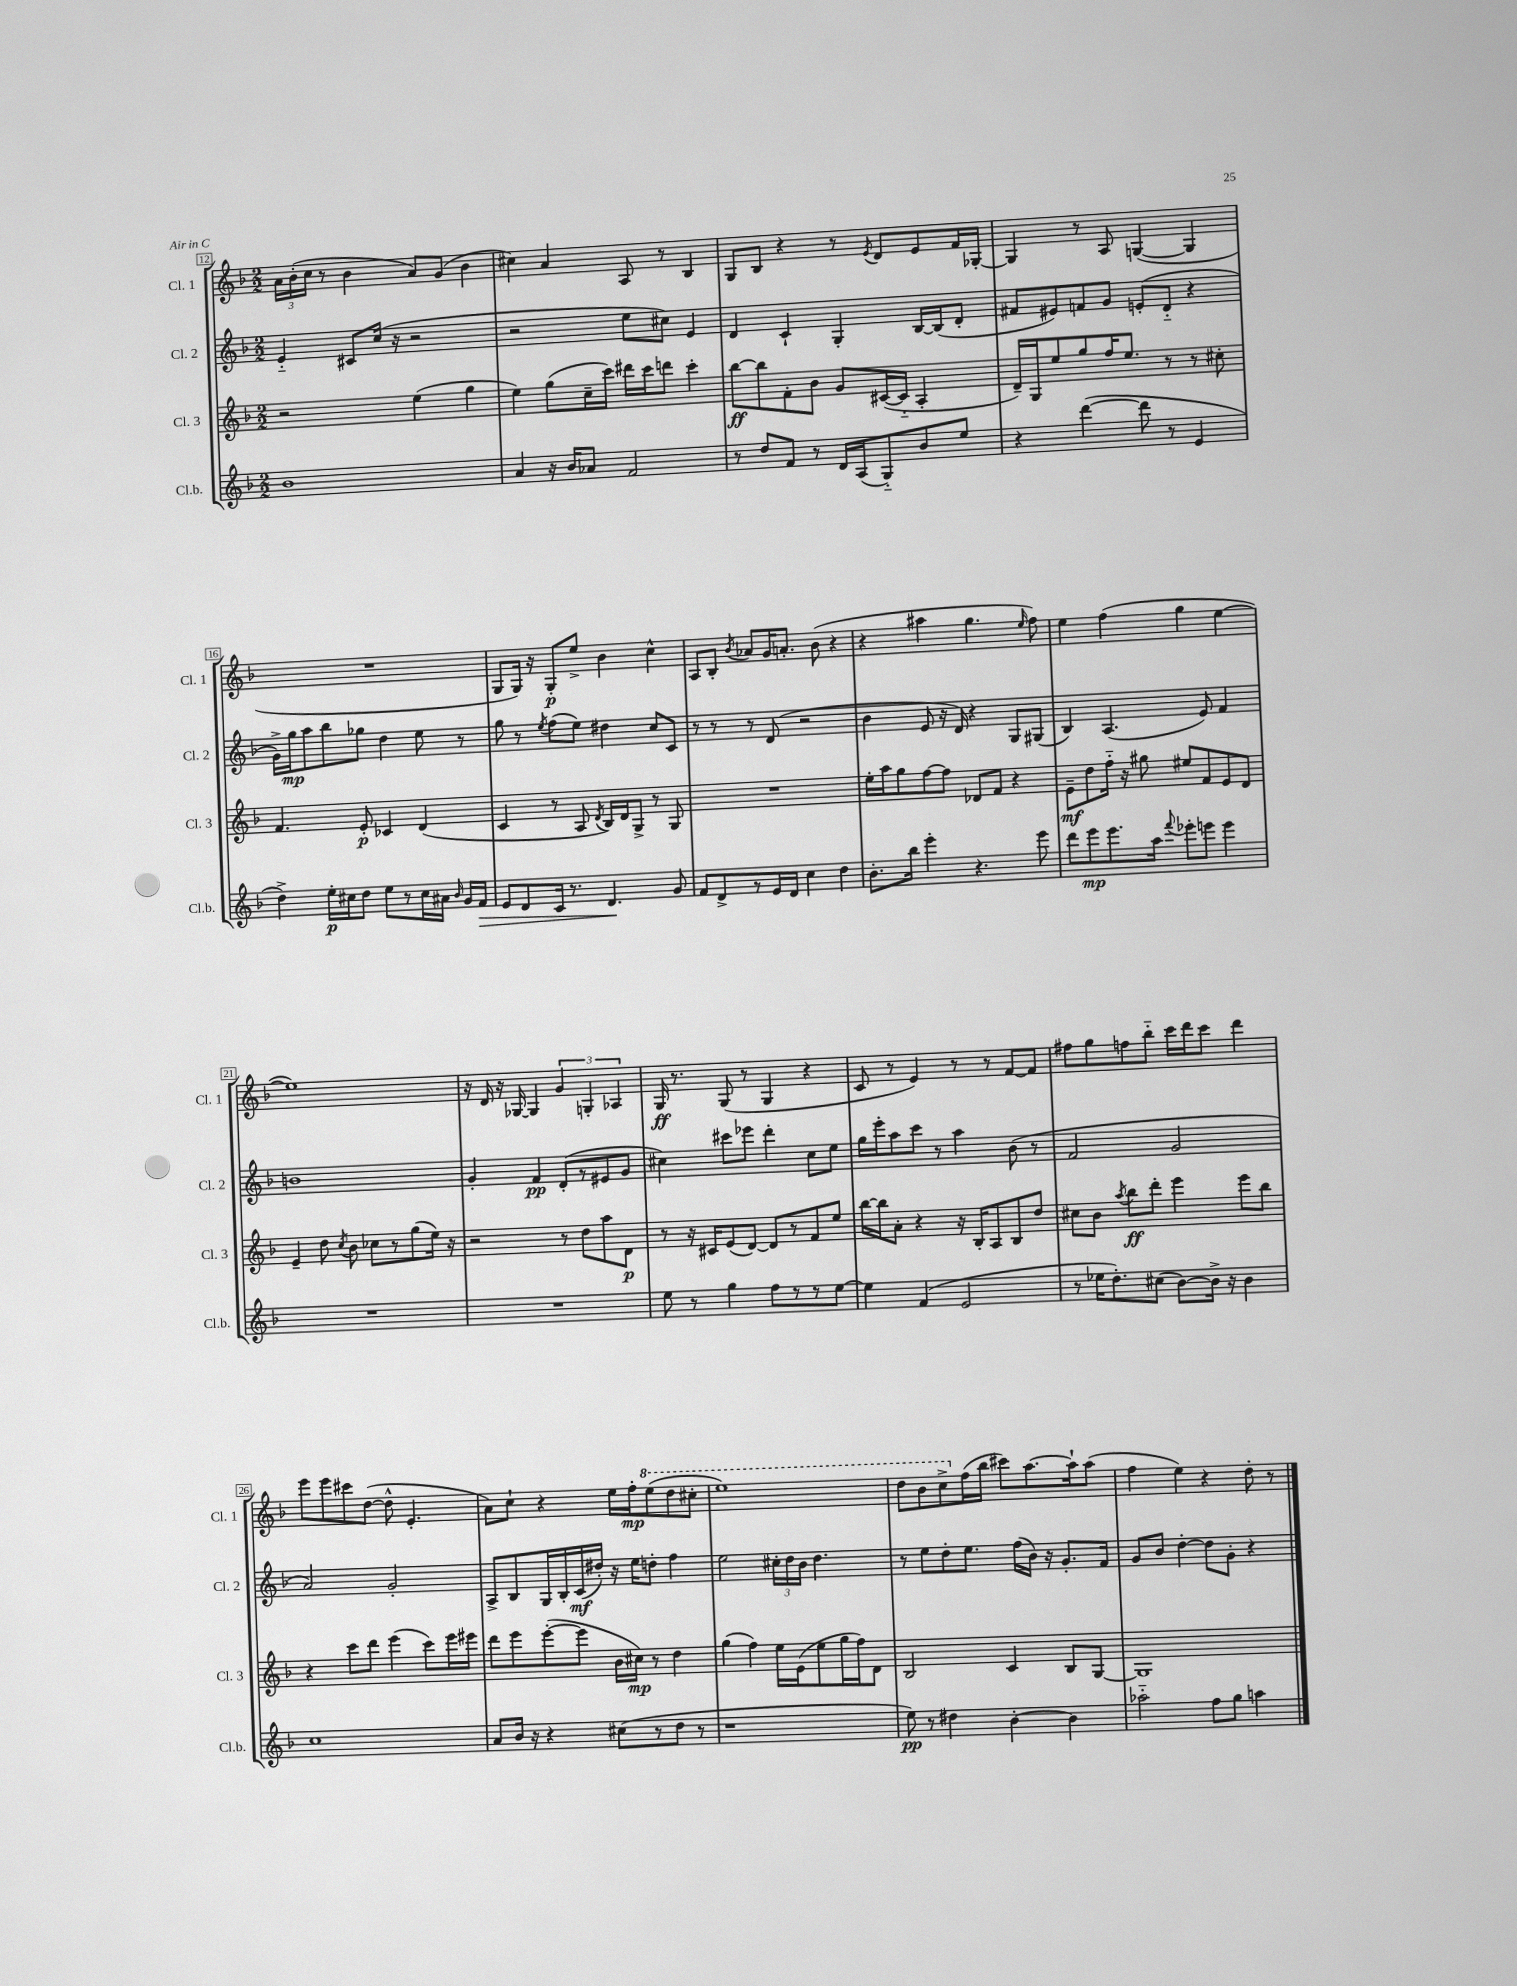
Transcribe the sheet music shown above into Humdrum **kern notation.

**kern	**kern	**kern	**kern
*staff4	*staff3	*staff2	*staff1
*clefG2	*clefG2	*clefG2	*clefG2
*k[b-]	*k[b-]	*k[b-]	*k[b-]
*M2/2	*M2/2	*M2/2	*M2/2
1b-	2r	4e'~	24a
.	.	.	(24b-'
.	.	.	24cc
.	.	.	8r
.	.	8c#	4b-
.	.	(16cc	.
.	.	16r	.
.	(4ee	2r	8a)
.	.	.	(8g
.	4gg	.	4b-
=	=	=	=
4a	4ee)	2r	4cc#)
16r	(8gg	.	4a
16b-	.	.	.
8a-	16cc~	.	.
.	16ccc)	.	.
2f	16ddd#	8ee	8A
.	16ccc	.	.
.	8ddd	8cc#)	8r
.	4ccc'	4e	4B-
=	=	=	=
8r	[8bb-	4d	8G
8dd	8bb-]	.	8B-
8f	8f'	4c`	4r
8r	8b-	.	.
16d	8g	4G'	8r
(16A	.	.	.
.	.	.	8qe
8G'~)	([16c#	.	8d
.	16c#'~]	.	.
8b-	4A'	[16B-	8e
.	.	(16B-]	.
8ee	.	8d'	16f
.	.	.	[16G-'
=	=	=	=
4r	16d~)	8f#	4G-]
.	16G	.	.
.	8ee	8e#)	.
([4ddd	8gg	8f	8r
.	16ff	8g	8A
.	8.ee	.	.
8ddd]	.	(8e'	([4G
8r	8r	8d'~	.
4e	8r	4r	4G]
.	8cc#'	.	.
=	=	=	=
4dd^)	4.f	16g^)	1r
.	.	16gg	.
.	.	8aa	.
16ee'	.	8bb-	.
16cc#	.	.	.
8dd	8e'	8gg-	.
8ee	4c-	4dd	.
8r	.	.	.
16cc#	(4d	8ee	.
16a#	.	.	.
16qqb-	.	.	.
16g	.	8r	.
16f	.	.	.
=	=	=	=
8e	4c	8gg	8G
8d	.	8r	16G)
.	.	.	16r
.	.	8qee	.
16c	8r	(8ff	8G'
8.r	.	.	.
.	8A	8ee)	8ee^
.	8qd	.	.
4.d	16B-)	4dd#	4b-
.	16d	.	.
.	8G^	.	.
.	8r	8cc	4cc^^
8g	8G	8c	.
=	=	=	=
8f	1r	8r	8A
8d^	.	8r	8B-'
.	.	.	8qb-
8r	.	8r	8a-
16e	.	(8d	16g
16d	.	.	8.a'
4cc	.	2r	.
.	.	.	(8b-
4dd	.	.	4r
=	=	=	=
8.b-'	16ee'	4b-	4r
.	16aa	.	.
.	8gg	.	.
16bb-	.	.	.
4eee'	[8ff	8e	4aa#
.	8ff]	16r	.
.	.	16d)	.
4.r	8d-	4r	4.gg
.	8f	.	.
.	4r	8G	.
.	.	.	16qqee
8eee	.	(8G#	8ff)
=	=	=	=
8ddd	8e~	4B-)	4ee
8eee	8dd	.	.
8.eee	16ff'~	(4.A	(4ff
.	16r	.	.
.	8gg#	.	.
16aa	.	.	.
8qqfff	.	.	.
8eee-'	8ee#	.	4gg
8eee	8f	8e)	.
4eee	8e	4f	[4ee
.	8d	.	.
=	=	=	=
1r	4e~	1b	1ee])
.	8dd	.	.
.	8qcc	.	.
.	8b-	.	.
.	8cc-	.	.
.	8r	.	.
.	(8gg	.	.
.	16ee)	.	.
.	16r	.	.
=	=	=	=
1r	2r	4g'	16r
.	.	.	16d
.	.	.	16r
.	.	.	[16G-
.	.	4f	4G-]
.	8r	(8d'	6g
.	8dd	8r	.
.	.	.	6G'
.	8aa	8e#	.
.	.	.	6A-
.	8d	8g	.
=	=	=	=
8ee	8r	4cc#)	16G
.	.	.	8.r
8r	16r	.	.
.	16c#	.	.
4gg	(8e	8ccc#	(8G
.	[8d)	8eee-	8r
8ff	8d]	4ddd'	4G
8r	8r	.	.
8r	8f	8cc#	4r
[8ee	8ee	8ee	.
=	=	=	=
4ee]	[16bb-	16gg	8c
.	16bb-]	16eee'	.
.	8a'	8aa	8r
(4f	4r	8ccc	4e)
.	.	8r	.
2e	16r	4aa	8r
.	16B-'	.	.
.	8A	.	8r
.	8B-	(8b-	[8f
.	8dd	8r	8f]
=	=	=	=
8r	8cc#	2f	8ff#
16ee-	8b-	.	8gg
8.dd')	.	.	.
.	8qaa	.	.
.	8bb-	.	8ff
(8cc#	8ddd'	.	8bb-'~
[8b-)	4eee	2g	16ccc
.	.	.	16ddd
16b-^]	.	.	8ccc
16r	.	.	.
4b-	8eee	.	4ddd
.	8bb-	.	.
=	=	=	=
1cc	4r	2a)	8eee
.	.	.	8eee
.	8ccc	.	8ccc#
.	8ddd	.	([8dd
.	(4eee	2g'	8dd^^]
.	.	.	4.e'
.	8ccc)	.	.
.	16eee	.	.
.	16eee#	.	.
=	=	=	=
8a	8ddd	8A^	8a)
16b-	8eee	8B-	8cc`
16r	.	.	.
4r	([8eee'	16G	4r
.	.	16B-'	.
.	8eee]	(16c	.
.	.	16dd#')	.
(8cc#	16b-	16r	16ee
.	16cc#)	16ee	16ff'
8r	8r	8dd'	(8eee
8dd	4dd	4ff	8ddd
8r	.	.	8ccc#'
=	=	=	=
1r	(4gg	2ee	1eee)
.	4ff)	.	.
.	16ee	24cc#'	.
.	.	24dd	.
.	(16e	.	.
.	.	24b-	.
.	8ee	4.dd	.
.	16gg	.	.
.	16ff)	.	.
.	8d	.	.
=	=	=	=
8ee)	2B-	8r	8ddd
8r	.	8ee	8bb-
4dd#	.	8dd'	8ccc^
.	.	8.ee	(16ff
.	.	.	16bb-
[4b-'	4c	.	8ccc#)
.	.	(16ff	.
.	.	16b-)	[8.aa
.	.	16r	.
4b-]	8B-	8.g'	.
.	.	.	16aa`]
.	[8G	.	(8aa
.	.	16f	.
=	=	=	=
2aa-'~	1G]	8g	4ff
.	.	8b-	.
.	.	[4dd'	4ee)
8ff	.	8dd]	4r
8gg	.	8g'	.
4aa	.	4r	8dd'
.	.	.	8r
==	==	==	==
*-	*-	*-	*-
